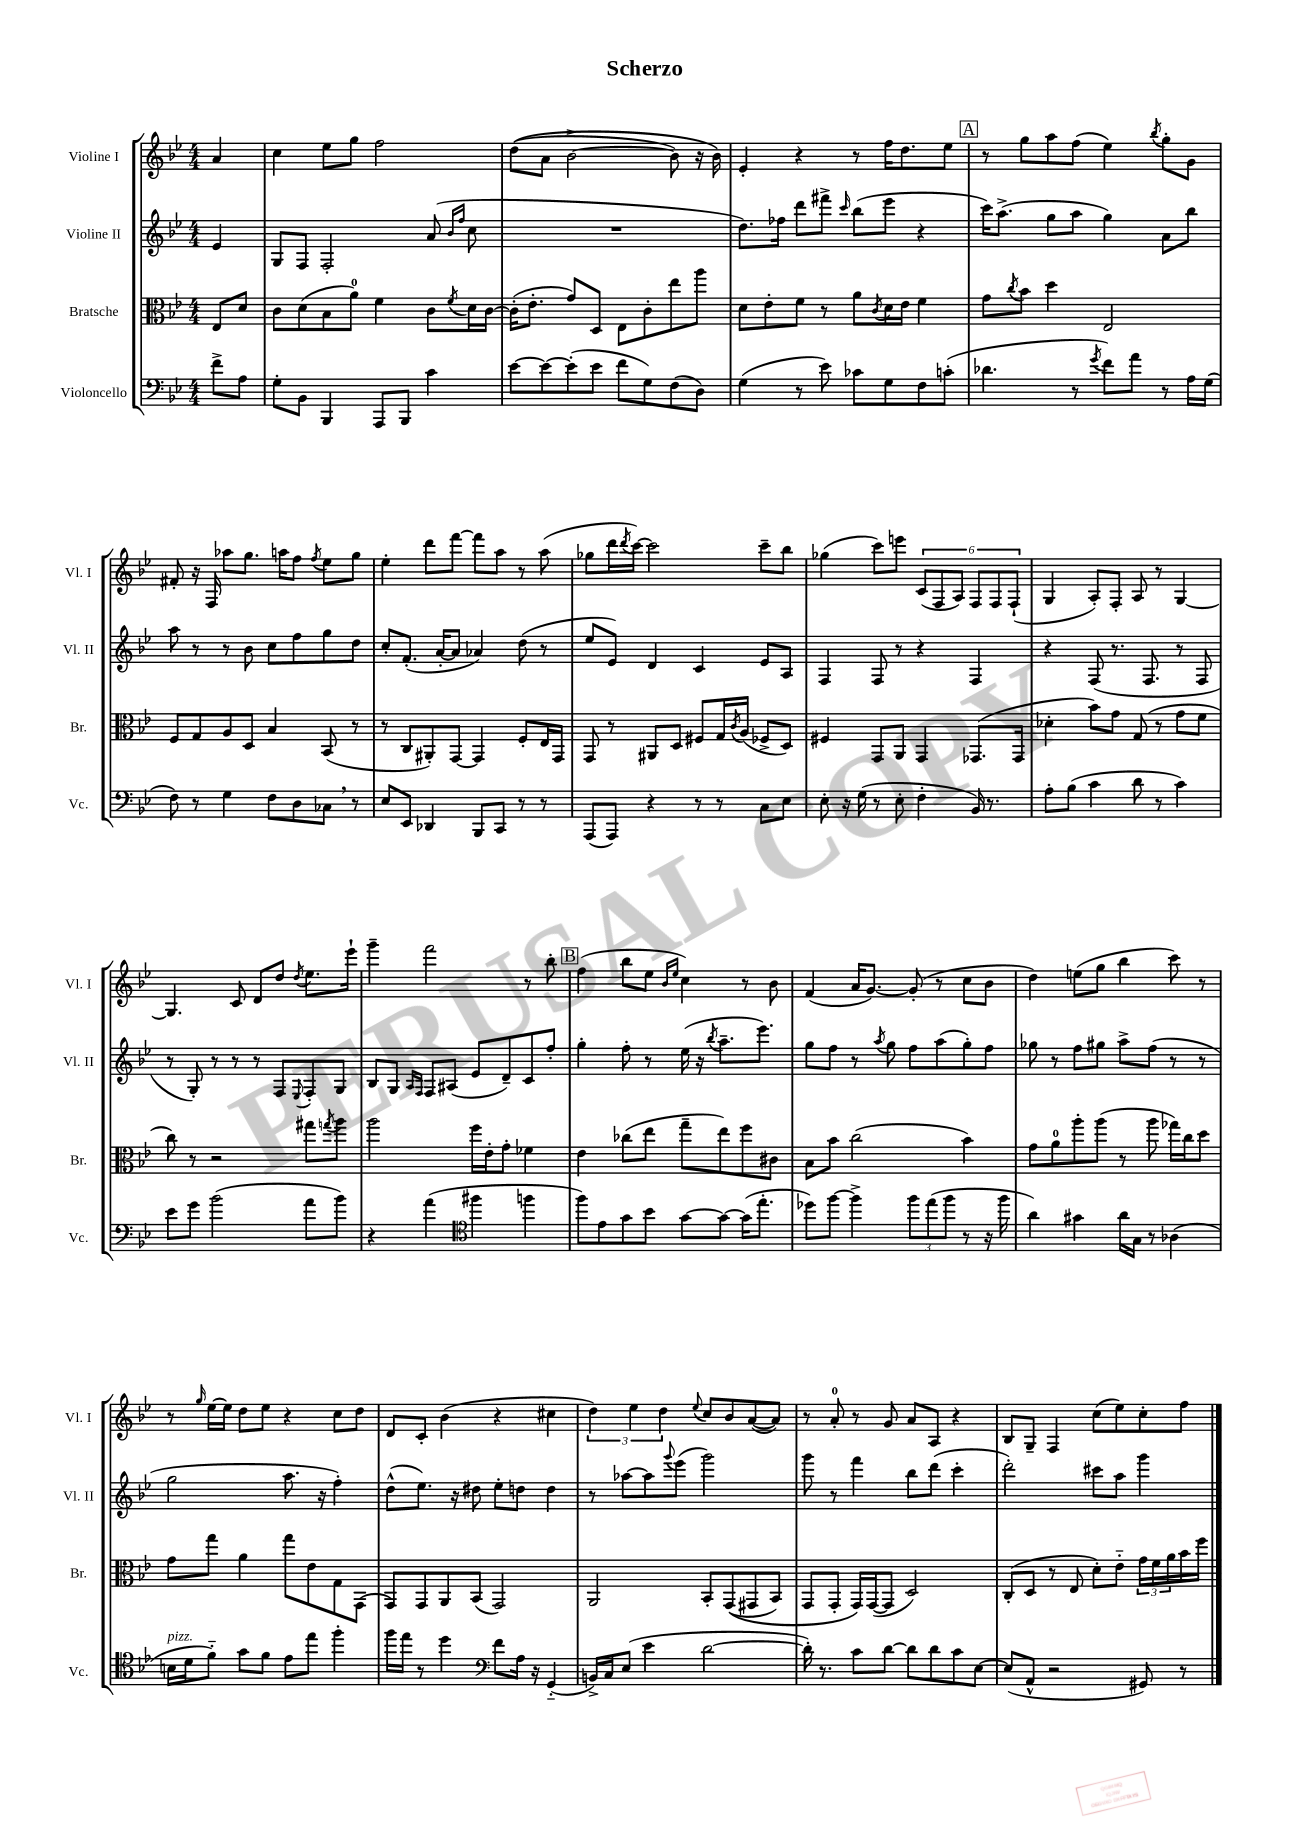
\header { title = "Scherzo" }
<<
\new StaffGroup <<
\new Staff = "s0" \with { instrumentName = "Violine I" shortInstrumentName = "Vl. I" } {
    \clef treble \key bes \major \numericTimeSignature \time 4/4 \partial 4
    a'4 |
    c''4 ees''8 g''8 f''2 |
    d''8(\( a'8 bes'2~-> bes'8) r16 bes'16\) |
    ees'4-. r4 r8 f''16 d''8. ees''8 |
    \mark \markup { \box "A" } r8 g''8 a''8 f''8( ees''4) \acciaccatura { bes''8 } g''8-. g'8 |
    fis'8-. r16 f16 aes''8 g''8. a''16 f''8 \acciaccatura { f''8 } ees''8 g''8 |
    ees''4-. d'''8 f'''8~ f'''8 a''8 r8 a''8( |
    ges''8 d'''16 \acciaccatura { d'''8 } c'''16~) c'''2 c'''8-- bes''8 |
    ges''4( c'''8) e'''8 \tuplet 6/4 { c'8( f8 a8) f8 f8 f8-!( } |
    g4 a8-.) f8-. a8 r8 g4~ |
    g4. c'8 d'8 d''8 \acciaccatura { d''8 } ees''8. ees'''16-! |
    g'''4-- f'''2 r8 bes''8-. |
    \mark \markup { \box "B" } f''4( bes''8 ees''8 \grace { bes'16 ees''16 } c''4) r8 bes'8 |
    f'4( a'16 g'8.~) g'8-.( r8 c''8 bes'8 |
    d''4) e''8( g''8 bes''4 c'''8) r8 |
    r8 \grace { g''16 } ees''16~ ees''16 d''8 ees''8 r4 c''8 d''8 |
    d'8 c'8-. bes'4( r4 cis''4 |
    \tuplet 3/2 { d''4) ees''4 d''4 } \appoggiatura { ees''8 } c''8 bes'8 a'8~( a'8) |
    r8 a'8-0-. r8 g'8 a'8 a8 r4 |
    bes8 g8-- f4 c''8( ees''8) c''8-. f''8 \bar "|." |
}
\new Staff = "s1" \with { instrumentName = "Violine II" shortInstrumentName = "Vl. II" } {
    \clef treble \key bes \major \numericTimeSignature \time 4/4 \partial 4
    ees'4 |
    g8 f8 f2-. a'8( \grace { bes'16 f''16 } c''8 |
    R1 |
    d''8.) fes''16 d'''8 fis'''8-> \grace { c'''16 } bes''8( ees'''8 r4 |
    \mark \markup { \box "A" } c'''16) a''8.->( g''8 a''8 g''4) a'8 bes''8 |
    a''8 r8 r8 bes'8 c''8 f''8 g''8 d''8 |
    c''8-. f'8.-.( a'16~-. a'8 aes'4) d''8( r8 |
    ees''8 ees'8) d'4 c'4 ees'8 a8 |
    f4 f8 r8 r4 f4 |
    r4 f8( r8. f8. r8 f8 |
    r8 g8-.) r8 r8 r8 f8 \appoggiatura { ees8 } f8-. g8 |
    bes8 g8 \grace { a16 f16 } f8 ais8( ees'8 d'8--) c'8 f''8-. |
    \mark \markup { \box "B" } g''4-. f''8-. r8 ees''16( r16 \acciaccatura { bes''8 } a''8.-- ees'''8.) |
    g''8 f''8 r8 \acciaccatura { a''8 } g''8 f''8 a''8( g''8-.) f''8 |
    ges''8 r8 f''8 gis''8 a''8-> f''8( r8 r8 |
    g''2 a''8. r16 f''4-.) |
    d''8-^( ees''8.) r16 dis''8 ees''8-. d''8 d''4 |
    r8 aes''8~ aes''8 \appoggiatura { g'''8 } ees'''8( g'''2) |
    g'''8 r8 f'''4 bes''8 d'''8( c'''4-. |
    d'''2-.) cis'''8 a''8 g'''4 \bar "|." |
}
\new Staff = "s2" \with { instrumentName = "Bratsche" shortInstrumentName = "Br." } {
    \clef alto \key bes \major \numericTimeSignature \time 4/4 \partial 4
    ees8 d'8 |
    c'8 d'8( bes8 a'8-0) f'4 c'8 \acciaccatura { f'8 } d'16 c'16~ |
    c'16-.( ees'8.-. g'8) d8 ees8 c'8-. ees''8 a''8 |
    d'8 ees'8-. f'8 r8 a'8 \acciaccatura { c'8 } d'16 ees'16 f'4 |
    \mark \markup { \box "A" } g'8 \acciaccatura { c''8 } bes'8 d''4 ees2 |
    f8 g8 a8 d8 bes4 bes,8( r8 |
    r8 c8 ais,8-.) g,8~ g,4 f8-. ees16 g,16 |
    g,8 r8 ais,8 d8 fis8 g16 \acciaccatura { c'8 } a16( fes8-> d8) |
    fis4 g,8 a,8 g,4 ges,8.( ges,16 |
    des'4-. bes'8) g'8 g8( r8 g'8 f'8 |
    c''8) r8 r2 gis''8 \acciaccatura { g''8 } a''8 |
    a''2 f''16 ees'16-. g'8-. fes'4 |
    \mark \markup { \box "B" } ees'4 ces''8( ees''8 g''8-- ees''8) f''8 cis'8 |
    bes8 bes'8 c''2( bes'4) |
    g'8 a'8-0 a''8-. a''8( r8 a''8 ges''16) c''16 d''8 |
    g'8 g''8 a'4 g''8 ees'8 g8 g,8( |
    g,8) g,8 a,8 bes,8( g,2) |
    a,2 bes,8-. g,8(\( gis,8 bes,8) |
    g,8 g,8-. g,16\) g,16~( g,8 d2) |
    c8-.( d8 r8 ees8 d'8-.) ees'8-_ \tuplet 3/2 { g'16 f'16 a'16 } bes'16 f''16 \bar "|." |
}
\new Staff = "s3" \with { instrumentName = "Violoncello" shortInstrumentName = "Vc." } {
    \clef bass \key bes \major \numericTimeSignature \time 4/4 \partial 4
    f'8-> a8 |
    g8-. bes,8 bes,,4 a,,8 bes,,8 c'4 |
    ees'8~ ees'8~ ees'8-.( ees'8 f'8 g8) f8( d8) |
    g4( r8 ees'8) ces'8 g8 f8 c'8-.( |
    \mark \markup { \box "A" } des'4. r8 \acciaccatura { g'8 } f'8) a'8 r8 a16 g16( |
    f8) r8 g4 f8 d8 ces8 \breathe r8 |
    ees8 ees,8 des,4 bes,,8 c,8 r8 r8 |
    a,,8( a,,8) r4 r8 r8 c8 ees8 |
    ees8-. r16 g16( r8 ees8-. f4-. bes,16) r8. |
    a8-. bes8( c'4 d'8 r8 c'4) |
    ees'8 g'8 bes'2( a'8 bes'8) |
    r4 a'4( \clef tenor fis''4 f''4 |
    \mark \markup { \box "B" } f''8) ees'8 g'8 bes'8 g'8~ g'8~ g'16( ees''8.-. |
    des''8) f''8~ f''4-> \tuplet 3/2 { f''8 ees''8( f''8 } r8 r16 f''16 |
    a'4) gis'4 a'16 g16 r8 aes4( |
    b16^\markup { \italic "pizz." } d'16 f'8-_) g'8 f'8 ees'8 ees''8 f''4-. |
    f''16 ees''16 r8 d''4 \clef bass f'8 a16 r16 g,4-_( |
    b,16->) c16 ees8( ees'4 d'2~ |
    d'16-.) r8. c'8 d'8~ d'8 d'8 c'8 ees8~ |
    ees8( a,8-^ r2 gis,8) r8 \bar "|." |
}
>>
>>
\layout { \context { \Score \remove "Bar_number_engraver" } }
